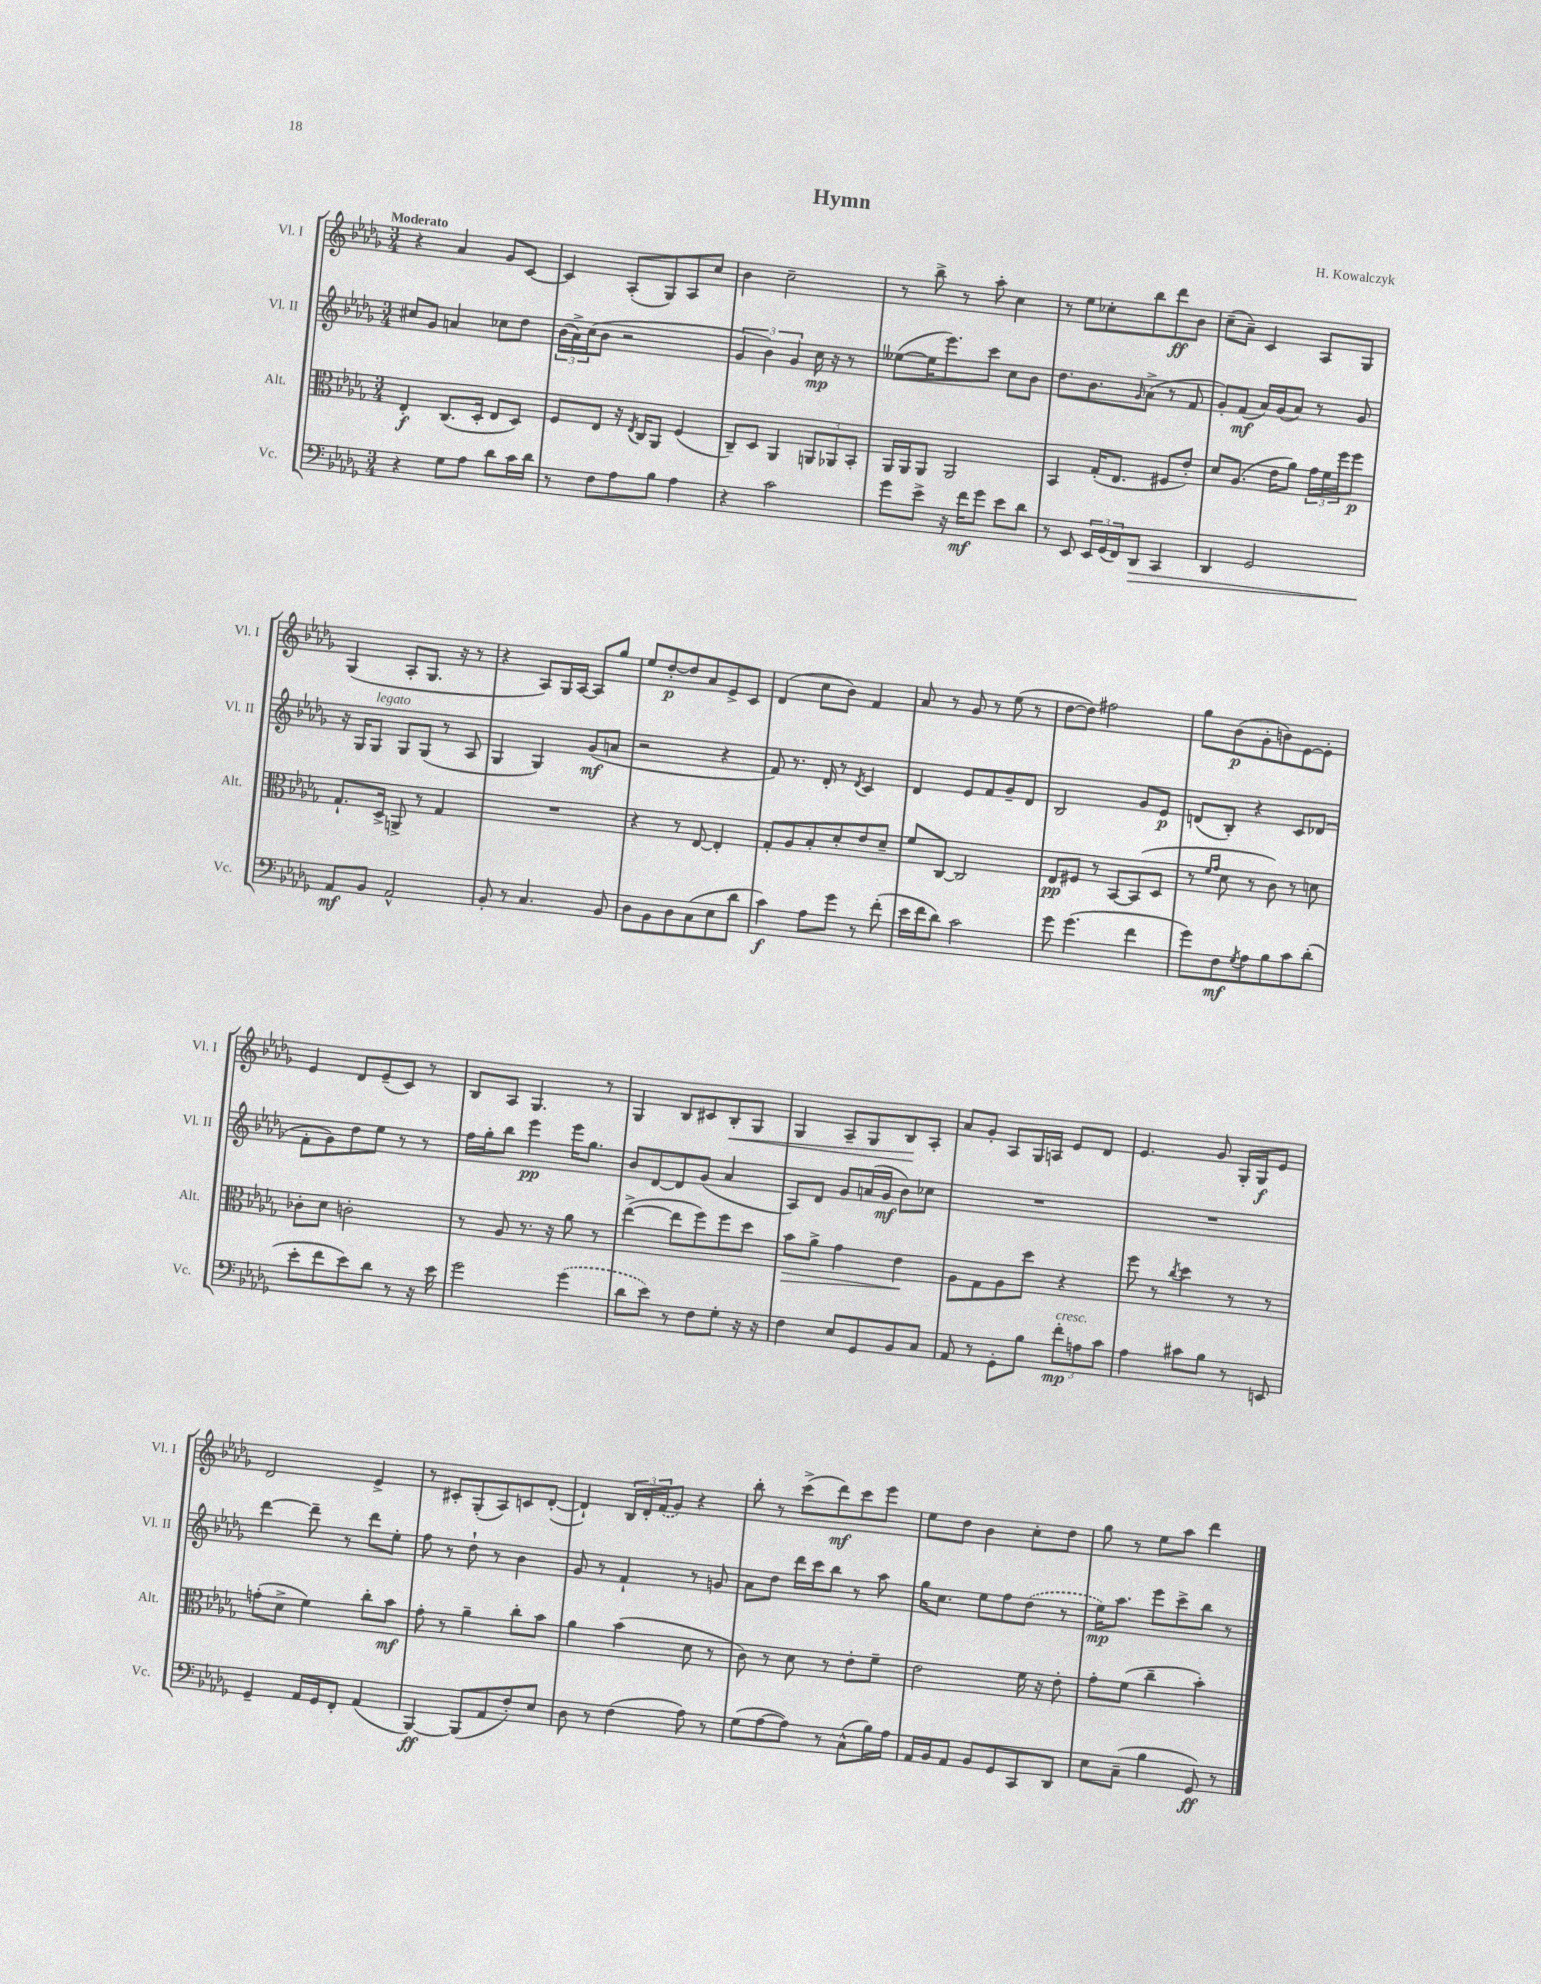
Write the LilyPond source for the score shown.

\header { title = "Hymn" composer = "H. Kowalczyk" }
<<
\new StaffGroup <<
\new Staff = "s0" \with { instrumentName = "Vl. I" shortInstrumentName = "Vl. I" } {
    \clef treble \key des \major \numericTimeSignature \time 3/4 \tempo "Moderato"
    r4 aes'4 ges'8 c'8~ |
    c'4 aes8-.( ges8) aes8 c''8 |
    bes'4 c''2-- |
    r8 bes''8-> r8 aes''8-. c''4 |
    r8 ees''8 ces''8-. bes''8 des'''8\ff bes'8 |
    c''8--( aes'8--) c'4 aes8 ges8 |
    ges4( aes8-. ges8. r16 r8 |
    r4 aes8) ges16 aes16~ aes8 ges''8 |
    ees''8 des''8~-.\p des''8 aes'8 ees'8-> c'8 |
    des'4( c''8 bes'8) f'4 |
    aes'8 r8 ges'8 r8 ees''8( r8 |
    des''8~ des''8) fis''2 |
    ges''8 bes'8\p( ges'8-. b'8) ees'8~ ees'8-. |
    ees'4 des'8 ees'8--( c'8) r8 |
    bes8 aes8 ges4. r8 |
    ges4 bes8 cis'8 bes8-.\< ges8 |
    ges4 aes8-- ges8 bes8\! aes8-. |
    aes'8 ges'8-. aes8 ges16 a16 ees'8 des'8 |
    ees'4. ges'8 ges16-. ges16\f ees'8 |
    des'2 ees'4-> |
    r8 cis'8-. ges8-.( aes8) c'8 des'8~-.( |
    des'4-!) \tuplet 3/2 { bes16 des'16-. \once \slurDashed f'16( } ges'8) r4 |
    bes''8-. r8 c'''8->( des'''8\mf) c'''8 ees'''8 |
    ees''8 des''8 bes'4 c''8-. des''8 |
    ges''8 r8 ees''8 aes''8 des'''4 \bar "|." |
}
\new Staff = "s1" \with { instrumentName = "Vl. II" shortInstrumentName = "Vl. II" } {
    \clef treble \key des \major \numericTimeSignature \time 3/4
    cis''8 ges'8 a'4 ces''8 des''8 |
    \tuplet 3/2 { bes'16( aes'16->) c''16( } bes'8 r2 |
    \tuplet 3/2 { ges'4 bes'4) ges'4 } c''16\mp r16 r8 |
    eeses''8~( eeses''16 ees'''8.) c'''8 c''8 bes'8 |
    des''8. bes'8. \grace { ges'16 } aes'8->( r8 f'8 |
    ges'8-.) f'8\mf( aes'16) ges'16( aes'8) r8 ges'8 |
    r16 ges16 ges8^\markup { \italic "legato" } ges8 ges8( r8 aes8 |
    ges4 ges4) ges'8\mf( a'8 |
    r2 r4 |
    f'8) r8. des'16-. r8 \acciaccatura { des'8 } c'4 |
    des'4 ees'8 f'8 ges'8-- des'8 |
    bes2 ges'8 ees'8\p |
    d'8( bes8-.) r4 c'8 des'8( |
    f'8-. ges'8) des''8 ees''8 r8 r8 |
    f''16 ges''16-. bes''8 ees'''4\pp ees'''16 ges''8. |
    bes'8 des'8~ des'8 ges'8( aes'4 |
    aes8) des'8 ges'8 a'16( ges'16\mf bes'8) ces''8 |
    R2. |
    R2. |
    des'''4~ des'''8-- r8 des'''8 ees''8-. |
    f''8 r8 des''8-! r8 bes'4 |
    ges'8 r8 f'4-! r8 g'8 |
    aes'8 des''8 des'''16 c'''16 bes''8 r8 aes''8 |
    ges''16 c''8. ees''8 f''8 \once \slurDashed des''8( r8 |
    ees''16\mp) aes''8. ees'''8 c'''8-> bes''8 r8 \bar "|." |
}
\new Staff = "s2" \with { instrumentName = "Alt." shortInstrumentName = "Alt." } {
    \clef alto \key des \major \numericTimeSignature \time 3/4
    ees4-.\f c8.( des16-. ees8 des8) |
    f8 ees8 r16 \acciaccatura { ees8 } c16 aes,8 f4( |
    c8--) des8 aes,4 \tuplet 3/2 { a,8 aes,8 bes,8-. } |
    aes,16 aes,16 aes,8 aes,2 |
    bes,4 ges16-.( ees8. fis8 ees'8-.) |
    des'8 aes8.( ees'16 aes'8) \tuplet 3/2 { ges'16 f'16 f''16 } f''8\p |
    ges8.-! des16-> a,8-> r8 ges4 |
    R2. |
    r4 r8 ees8~ ees4-. |
    ges8-. aes8 bes8-. des'8-. ees'8 des'8-- |
    f'8 c8~ c2 |
    ees8\pp fis8 r8 bes,8~ bes,8( des8 |
    r8 \grace { f'16 ges'16 } des'8 r8 c'8) r8 d'8 |
    ces'8-. des'8 c'2-. |
    r8 aes8 r8. r16 aes'8 r8 |
    ees''4~->( ees''8 f''8) f''8 des''8 |
    bes'8\> aes'8-> ges'4 ees'4\! |
    aes8 ges8 aes8 des''8 r4 |
    f''8 r8 \acciaccatura { c''8 } des''4 r8 r8 |
    g'8-.( des'8-> f'4) c''8-. bes'8\mf |
    ges'8-. r8 aes'4-- c''8-. bes'8 |
    aes'4 bes'4( des'8 r8 |
    c'8) r8 des'8 r8 ees'8-. f'8-- |
    ees'2 f'16 r16 ees'8-. |
    ges'8-. f'8( c''4-- bes'4-.) \bar "|." |
}
\new Staff = "s3" \with { instrumentName = "Vc." shortInstrumentName = "Vc." } {
    \clef bass \key des \major \numericTimeSignature \time 3/4
    r4 ges8 aes8 des'8 c'16 des'16 |
    r8 f8 aes8 bes8 aes4 |
    r4 c'2 |
    ges'8 ees'8-> r16 f'16\mf ges'8 ees'8 des'8 |
    r8 ees,8 \tuplet 3/2 { ees,16 ges,16( f,16) } des,8\> c,4 |
    des,4 ges,2 |
    aes,8\mf\! bes,8 aes,2-^ |
    bes,8-. r8 c4. bes,8 |
    des8 bes,8 des8 c8( ees8 des'8 |
    c'4\f) aes8 ges'8 r8 f'8-.( |
    ees'16 f'16 des'8) c'2 |
    ges'8 ges'4.( f'4 |
    ges'8) f8\mf \acciaccatura { ges8 } aes8 bes8 c'8 des'8-.( |
    ees'8-. f'8 ees'8) des'8 r8 r16 ees'16 |
    ges'2 \once \slurDashed ges'4( |
    des'8 ees'8) r8 f8 ges8-. r16 r16 |
    f4 ees8 ges,8 bes,8 c8 |
    aes,8 r8 ges,8-. bes8 \tuplet 3/2 { f'8-.\mp^\markup { \italic "cresc." } a8 c'8 } |
    aes4 cis'8 bes8 r8 e,8 |
    ges,4-- aes,16 ges,16 f,8-. aes,4( |
    bes,,4~\ff) bes,,8( aes,8 f8-.) ees8 |
    des8 r8 f4( aes8) r8 |
    ges8( aes8~ aes8) r8 c8-^( bes16) aes16 |
    aes,16 bes,16 aes,8 bes,8 ges,8 c,8 des,8 |
    ees8 c8--( bes4 ges,8\ff) r8 \bar "|." |
}
>>
>>
\layout { \context { \Score \remove "Bar_number_engraver" } }
